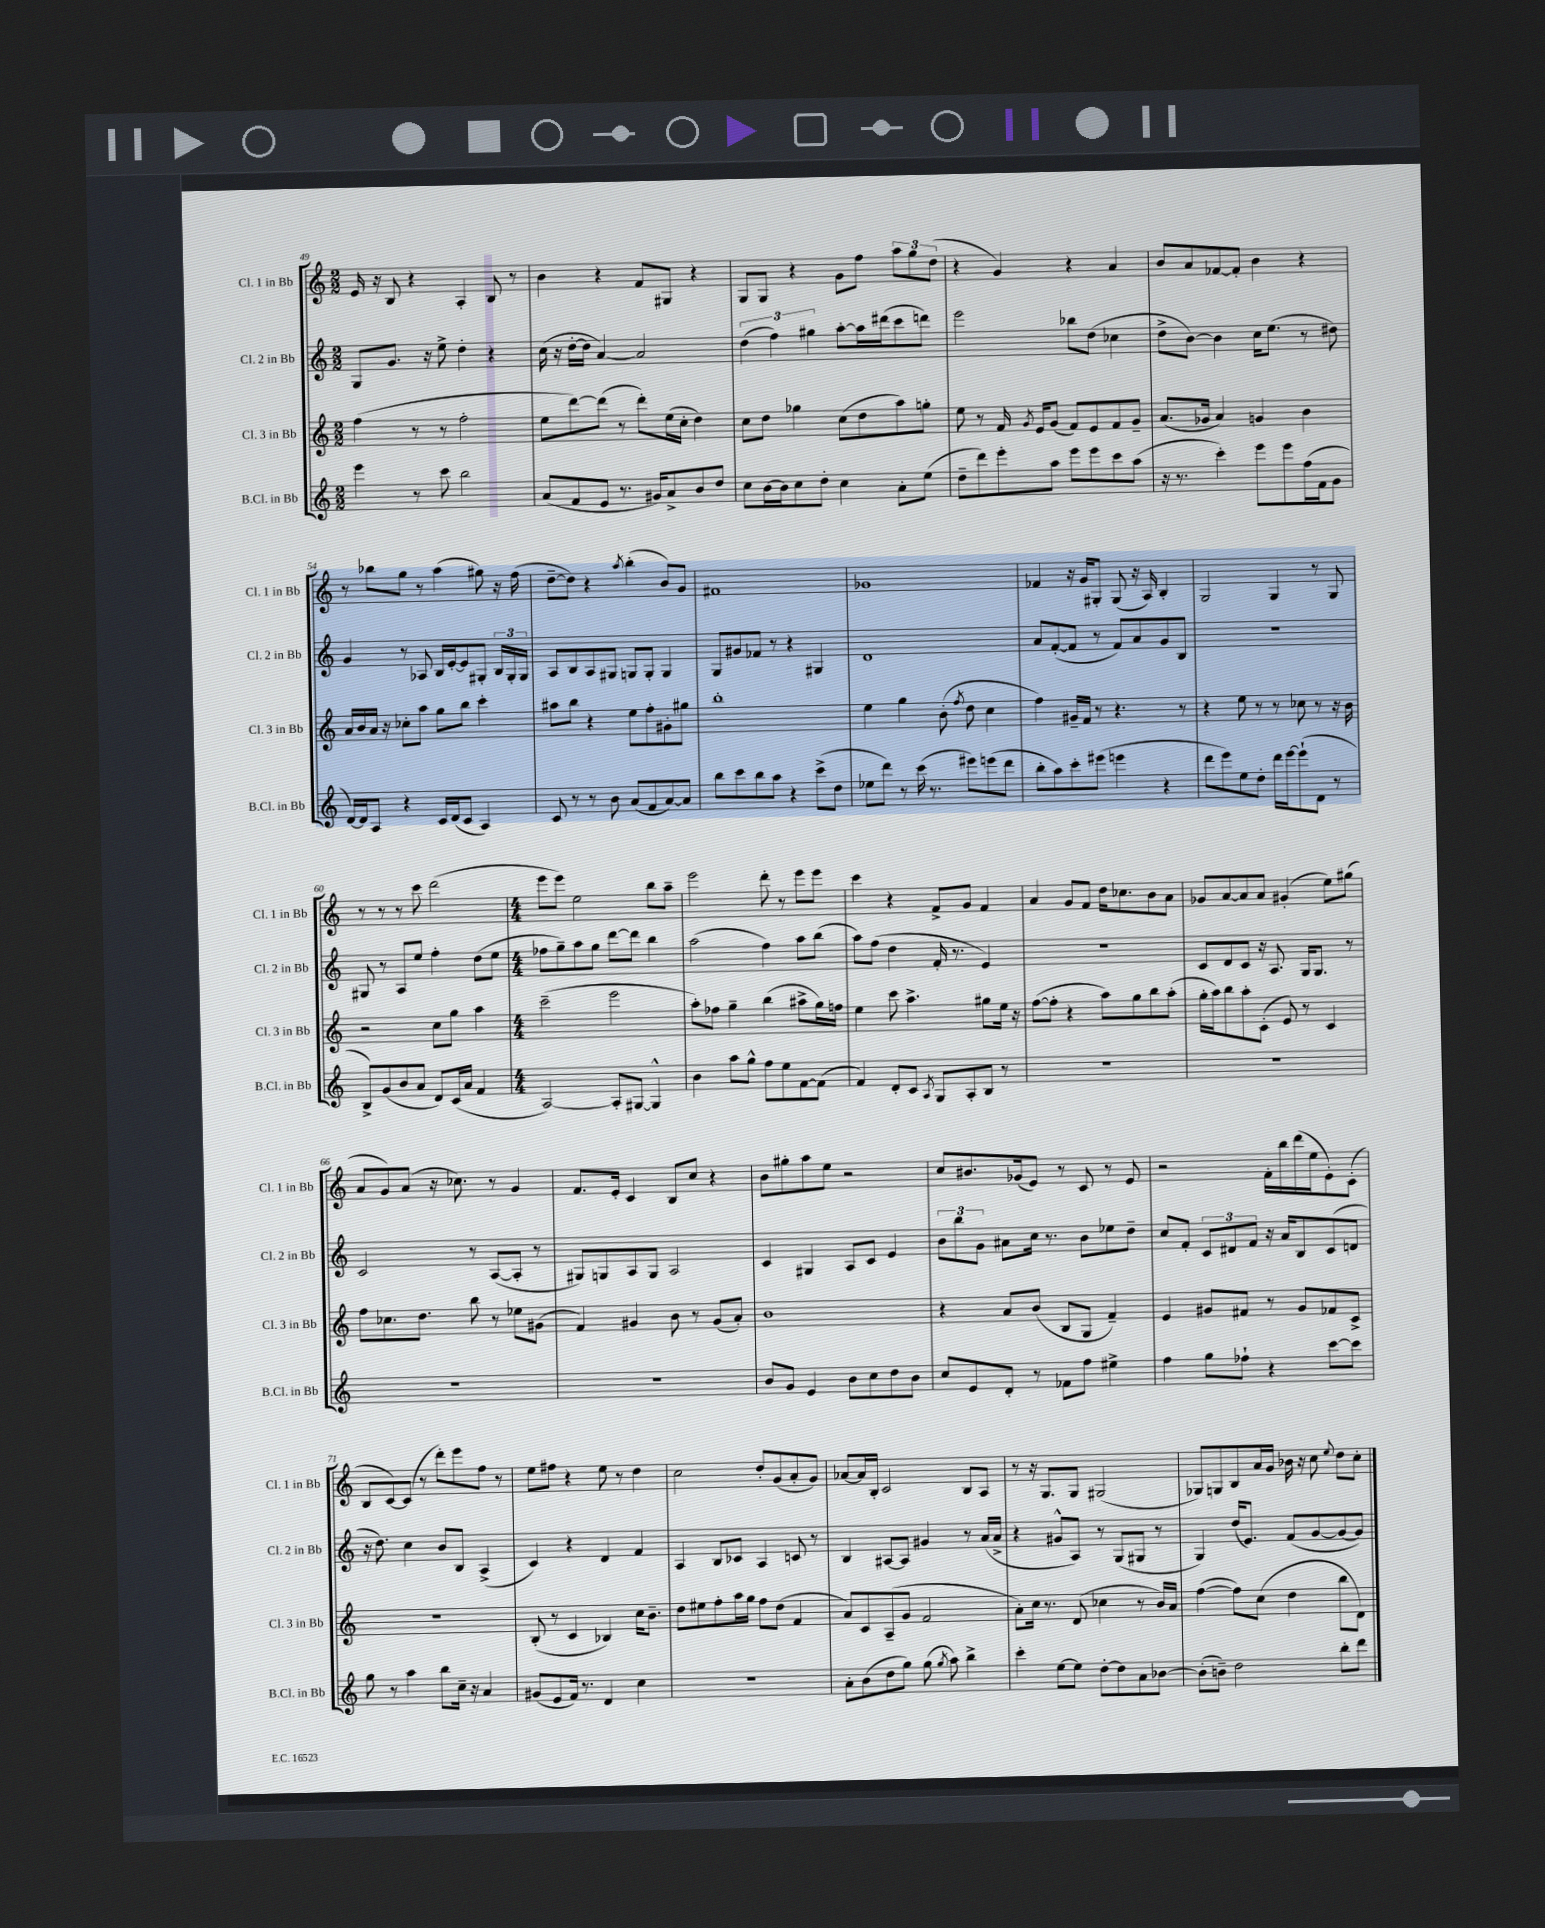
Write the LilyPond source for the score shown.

<<
\new StaffGroup <<
\new Staff = "s0" \with { instrumentName = "Cl. 1 in Bb" shortInstrumentName = "Cl. 1 in Bb" } {
    \clef treble \key c \major \numericTimeSignature \time 2/2
    \autoBeamOff e'16 r16 b8 r4 a4-. b8 r8 |
    b'4 r4 f'8[ gis8] r4 |
    g8[ g8] r4 g'8[ f''8] \tuplet 3/2 { a''8[ g''8 d''8]( } |
    r4 g'4) r4 a'4 |
    b'8[ a'8 fes'8~ fes'8]-. b'4 r4 |
    r8 bes''8[ g''8] r8 a''4( gis''8) r16 f''16( |
    d''8[~-- d''8]) r4 \acciaccatura { a''8 } b''4-.( b'8[) g'8] |
    fis'1 |
    ges'1 |
    fes'4 r16 g'16[ gis8]-. gis8( r16 a16) b4-. |
    g2 g4 r8 g8 |
    r8 r8 r8 c'''8 d'''2( |
    \numericTimeSignature \time 4/4 e'''8[ e'''8]) e''2 b''8[ a''8]-- |
    e'''2 d'''8-. r8 e'''8[ e'''8] |
    c'''4 r4 f'8[-> g'8] f'4 |
    a'4 g'8[ f'8] d''16[ ces''8. b'8 a'8] |
    ges'8[ a'8~ a'8 a'8] gis'4-.( e''8[) gis''8]( |
    a'8[ g'8) a'8]( r16 ces''8.) r8 g'4 |
    f'8.[ e'16]-. c'4 b8[ c''8] r4 |
    b'8[ gis''8-. a''8 e''8] r2 |
    c''8[ bis'8. ges'16( e'8]) r8 c'8 r8 e'8 |
    r2 f'16[-. b''16 d'''16( e''16 e'8-.) c'8]-.( |
    b8[ c'8~) c'8]( r8 d'''8[-.) e'''8 f''8] r8 |
    e''8[ fis''8] r4 e''8 r8 d''4 |
    c''2 d''8[-. g'8( a'8-. g'8]) |
    aes'8[~ aes'16 b16]-. c'2 b8[ a8] |
    r8 r16 g8.[ g8] gis2( |
    ges8[) g8 b8 a'16 g'16] bes'16 r16 c''8 \appoggiatura { e''8 } d''8[ c''8]-. \bar "|." |
}
\new Staff = "s1" \with { instrumentName = "Cl. 2 in Bb" shortInstrumentName = "Cl. 2 in Bb" } {
    \clef treble \key c \major \numericTimeSignature \time 2/2
    \autoBeamOff g8[ g'8.] r16 e''8-> d''4-. r4 |
    c''16( r16 d''16[~-. d''16] a'4~) a'2 |
    \tuplet 3/2 { d''4( f''4) gis''4 } a''8[~-. a''16 dis'''16( c'''8 d'''8]) |
    e'''2 bes''8[ d''8]( ces''4 |
    d''8[-> b'8]~) b'4 c''16[ e''8.]( r8 dis''8) |
    g'4 r8 aes8 b16[ e'16~-. e'8 gis8]-. \tuplet 3/2 { b16[ gis16-. gis16] } |
    a8[ b8 a8 gis8] g8[ g8]-. g4 |
    g8[ gis'8 fes'8] r8 r4 gis4 |
    d'1 |
    a'8[ f'8~-.( f'8] r8 f'8[) a'8 g'8 b8] |
    R1 |
    gis8 r8 a8[ e''8] f''4-. d''8[( e''8] |
    \numericTimeSignature \time 4/4 fes''8[ g''8--) a''8 g''8] d'''8[~ d'''8] b''4 |
    a''2( f''4) a''8[ b''8]( |
    a''8[) f''8]( d''4 f'16-. r8. e'4) |
    R1 |
    c'8[ d'8 c'8] r16 a8. g16[ g8.] r8 |
    c'2 r8 a8[~( a8]-. r8 |
    gis8[) g8 a8 g8] a2 |
    c'4 gis4 a8[ c'8] e'4 |
    \tuplet 3/2 { b'8[ b''8 g'8] } ais'8[ c''16] r8. b'8[ ees''8 d''8]-- |
    c''8[ f'8]-. \tuplet 3/2 { c'8[ dis'8 f'8] } r16 a'16[ b8 c'8( d'8] |
    r16 d''8.) c''4 b'8[ b8] a4->( |
    c'4) r4 d'4 f'4 |
    a4 b8[ ces'8] a4 c'8 r8 |
    b4 ais8[~ ais8] gis'4 r8 a'16[( a'16]-> |
    r4 gis'8[-^ a8]) r8 g8[( gis8] r8 |
    g4) d''16[( e'8.]) f'8[( g'8~ g'8~ g'8]) \bar "|." |
}
\new Staff = "s2" \with { instrumentName = "Cl. 3 in Bb" shortInstrumentName = "Cl. 3 in Bb" } {
    \clef treble \key c \major \numericTimeSignature \time 2/2
    \autoBeamOff f''4( r8 r8 f''2-. |
    e''8[ d'''8~) d'''8]( r8 d'''8[-.) e''16( c''16]-. d''4) |
    c''8[ d''8] ges''4 c''8[( d''8 a''8) g''8]-. |
    e''8 r8 f'16 \acciaccatura { g'8 } e'16[ g'8]( f'8[) e'8 f'8 g'8]-- |
    a'8.[( ges'16] a'4) g'4 b'4 |
    a'16[ b'16 a'16] r16 ces''8[-. a''8] g''8[ b''8] c'''4-. |
    ais''8[ b''8] r4 e''8[ f''8-. gis'8-. gis''8] |
    b''1-. |
    e''4 g''4 b'8-.( \acciaccatura { f''8 } d''8 c''4 |
    f''4) gis'16[-- f'16] r8 r4. r8 |
    r4 e''8 r8 r8 ces''8 r8 r16 b'16 |
    r2 c''8[ g''8] a''4 |
    \numericTimeSignature \time 4/4 c'''2--( e'''2 |
    a''8[-.) fes''8] g''4-- b''4( ais''8[-> g''16) f''16] |
    e''4 c'''8 a''4.-> gis''8[ e''16] r16 |
    f''8[~( f''8]-. r4 a''8[) g''8 b''8 a''8]-.( |
    g''16[-. a''16) b''8 a''8-. c'8]-.( e'8) r8 c'4 |
    f''8[ ces''8. d''8.] b''8 r8 ees''8[ gis'8]( |
    f'4) gis'4 b'8 r8 gis'8[( a'8]-.) |
    b'1 |
    r4 a'8[ b'8]( b8[ g8] f'4--) |
    e'4 gis'8[ fis'8] r8 gis'8[ fes'8 c'8]-> |
    R1 |
    b8-.( r8 c'4 bes4) c''16[ b'8.]-- |
    d''8[ eis''8 f''8-. a''16 g''16] f''8[ d''8]( f'4 |
    a'8[) c'8 a8--( g'8] f'2 |
    a'8[-.) c''16] r8. d'8( ces''4 r8 b'16[) a'16] |
    f''4~( f''8[) c''8]( d''4 b''8[ d'8]) \bar "|." |
}
\new Staff = "s3" \with { instrumentName = "B.Cl. in Bb" shortInstrumentName = "B.Cl. in Bb" } {
    \clef treble \key c \major \numericTimeSignature \time 2/2
    \autoBeamOff e'''4 r8 c'''8 b''2 |
    a'8[( f'8 e'8] r8. gis'16[) a'8-> b'8 d''8] |
    c''8[ b'16~ b'16 c''8 d''8]-. c''4 a'8[-. e''8]( |
    d''8[-- d'''8) e'''8-. a''8] e'''8[ e'''8 c'''8 a''8]( |
    r16 r8. c'''4-.) e'''8[ e'''8 f''16( f'16 g'8] |
    d'16[~) d'16 a8] r4 c'16[ d'16( c'8] a4) |
    c'8 r8 r8 b'8 a'8[( f'8 a'8~) a'8] |
    b''8[ c'''8 b''8 a''8] r4 c'''8[->( d''8] |
    ees''8[ d'''8]) r8 c'''16( r8. eis'''8[) e'''8( d'''8] |
    b''8[-. a''8) c'''8-. eis'''8]( e'''4 r4 |
    d'''8[ e'''8) e''8 d''8]-. d'''16[ e'''16~ e'''8-!( d'8] r8 |
    b8[->) g'8( b'8 a'8] d'8[) c'16( a'16] f'4 |
    \numericTimeSignature \time 4/4 a2~) a8[-. gis8]~ gis4-^ |
    b'4 a''8[ g''8]-^ f''8[ e''8 f'8~ f'8]( |
    f'4) d'8[-. c'8] \acciaccatura { a8 } g8[ a8-. b8] r8 |
    R1 |
    R1 |
    R1 |
    R1 |
    b'8[ g'8] e'4 b'8[ c''8 d''8 b'8] |
    c''8[ e'8 d'8]-. r8 fes'8[ f''8] eis''4-> |
    f''4 g''8[ fes''8]-! r4 c'''8[~ c'''8] |
    g''8 r8 a''4 b''8[ c''16]-- r16 a'4 |
    gis'8[( e'8 f'16]) r8. d'4 c''4 |
    R1 |
    a'8[-. b'8( d''8 g''8]) g''8( \acciaccatura { g''8 } a''8) b''4-> |
    c'''4-. e''8[~ e''8] d''8[~-. d''8 a'8 bes'8]~ |
    bes'8[-.( b'8]--) d''2 b''8[-. d'''8] \bar "|." |
}
>>
>>
\layout { \context { \Score currentBarNumber = #49 } }
